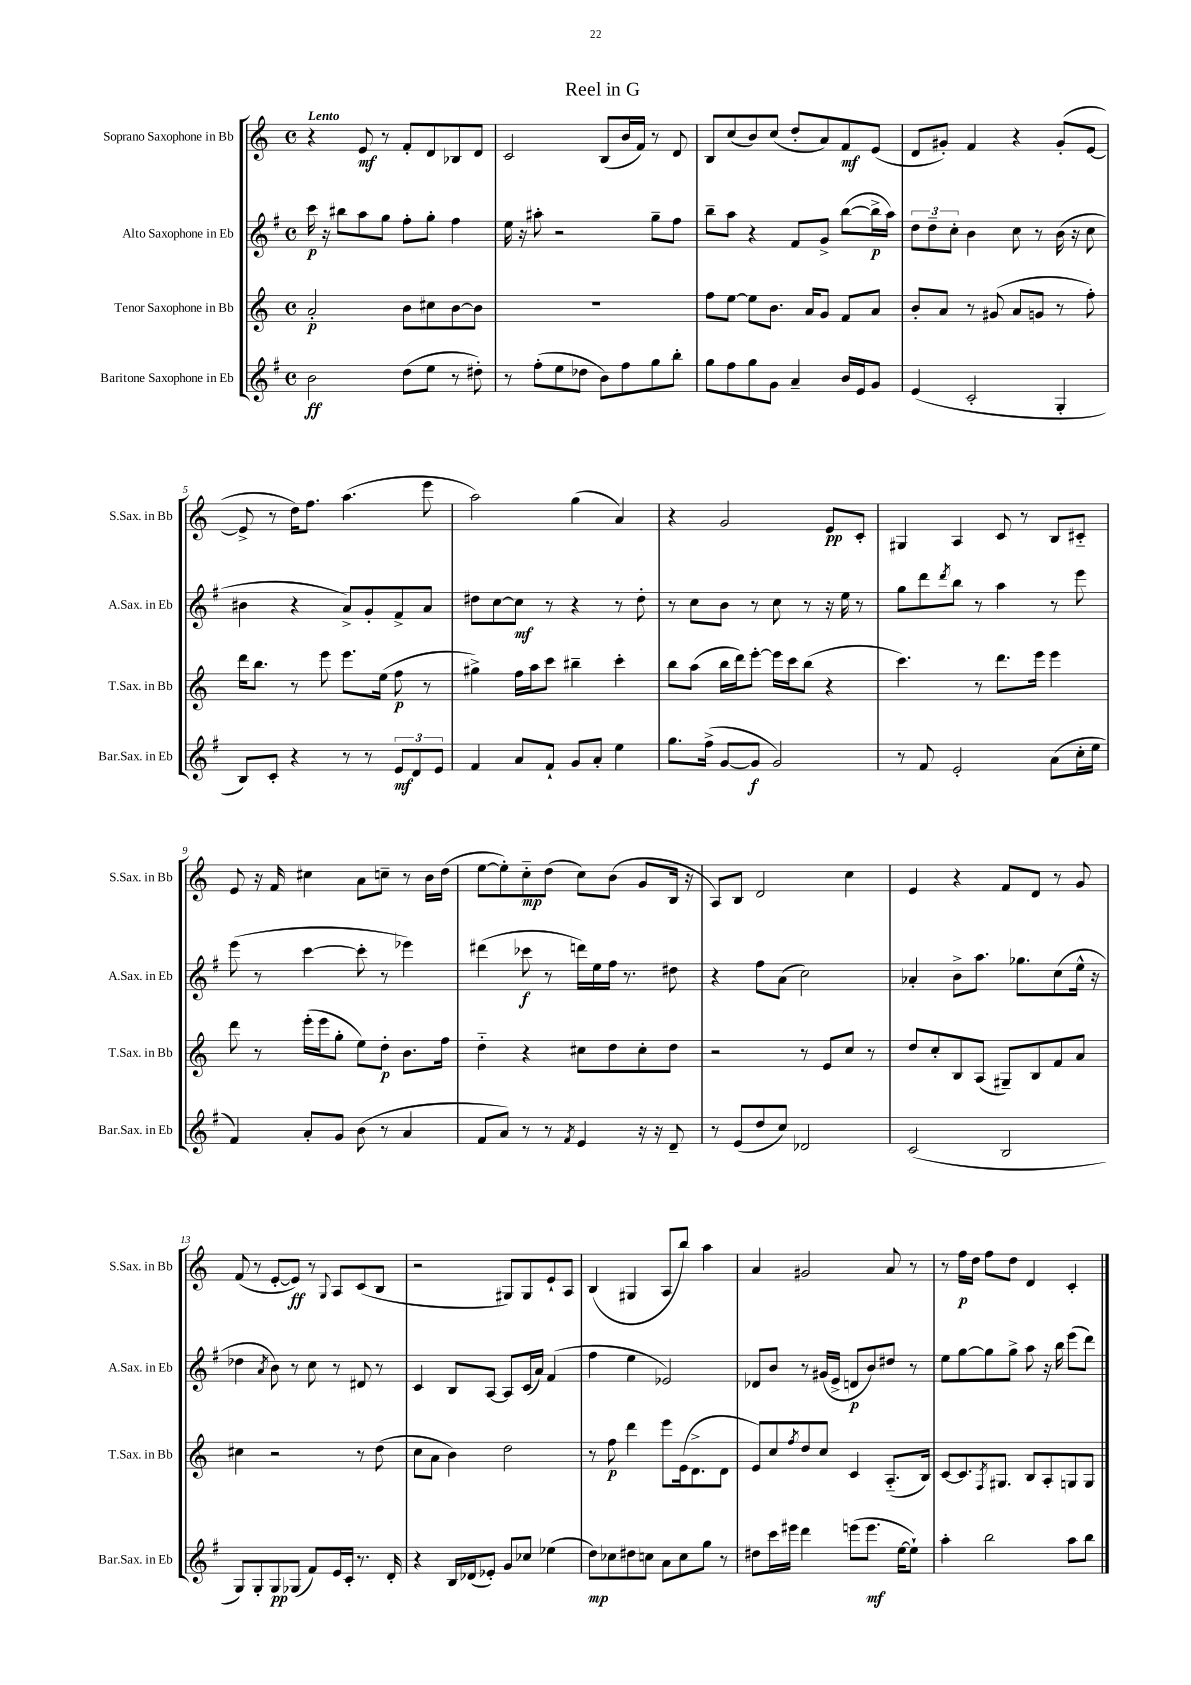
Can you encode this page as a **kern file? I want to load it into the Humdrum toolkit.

**kern	**dynam	**kern	**dynam	**kern	**dynam	**kern	**dynam
*part4	*part4	*part3	*part3	*part2	*part2	*part1	*part1
*staff4	*staff4	*staff3	*staff3	*staff2	*staff2	*staff1	*staff1
*I"Baritone Saxophone in Eb	*	*I"Tenor Saxophone in Bb	*	*I"Alto Saxophone in Eb	*	*I"Soprano Saxophone in Bb	*
*I'Bar.Sax. in Eb	*	*I'T.Sax. in Bb	*	*I'A.Sax. in Eb	*	*I'S.Sax. in Bb	*
*clefG2	*	*clefG2	*	*clefG2	*	*clefG2	*
*k[f#]	*	*k[]	*	*k[f#]	*	*k[]	*
*M4/4	*	*M4/4	*	*M4/4	*	*M4/4	*
*met(c)	*	*met(c)	*	*met(c)	*	*met(c)	*
=1	=1	=1	=1	=1	=1	=1	=1
!	!	!	!	!	!	!LO:TX:a:B:t=Lento	!
2b\	ff	2a'/	p	16ccc\	p	4r	.
.	.	.	.	16r	.	.	.
.	.	.	.	8bb#X\L	.	.	.
.	.	.	.	8aa\	.	8e/	mf
.	.	.	.	8gg\J	.	8r	.
(8dd\L	.	8b\L	.	8ff#'\L	.	8f'/L	.
8ee\J	.	8cc#X\	.	8gg'\J	.	8d/	.
8r	.	[8b\	.	4ff#\	.	8B-X/	.
8dd#X'\)	.	8b\J]	.	.	.	8d/J	.
=2	=2	=2	=2	=2	=2	=2	=2
8r	.	1r	.	16ee\	.	2c/	.
.	.	.	.	16r	.	.	.
(8ff#'\L	.	.	.	8aa#X'\	.	.	.
8ee\	.	.	.	2r	.	.	.
8dd-X\J	.	.	.	.	.	.	.
8b\L)	.	.	.	.	.	(8B/L	.
8ff#\	.	.	.	.	.	16b/L	.
.	.	.	.	.	.	16f/JJ)	.
8gg\	.	.	.	8gg~\L	.	8r	.
8bb'\J	.	.	.	8ff#\J	.	8d/	.
=3	=3	=3	=3	=3	=3	=3	=3
8gg\L	.	8ff\L	.	8bb~\L	.	8B/L	.
8ff#\	.	[8ee\J	.	8aa\J	.	(8cc/	.
8gg\	.	8ee\L]	.	4r	.	8b/)	.
8g\J	.	8.b\J	.	.	.	(8cc/J	.
4a~/	.	.	.	8f#/L	.	8dd'/L	.
.	.	16a/KL	.	.	.	.	.
.	.	8g/J	.	8g^/J	.	8a/)	.
16b/LL	.	8f/L	.	([8bb\L	.	8f/	mf
16e/J	.	.	.	.	.	.	.
8g/J	.	8a/J	.	16bb^\L]	p	(8e/J	.
.	.	.	.	16aa\JJ)	.	.	.
=4	=4	=4	=4	=4	=4	=4	=4
(4e/	.	8b'/L	.	12dd\L	.	8d/L	.
.	.	.	.	12dd~\	.	.	.
.	.	8a/J	.	.	.	8g#X'/J)	.
.	.	.	.	12cc'\J	.	.	.
2c'/	.	8r	.	4b\	.	4f/	.
.	.	(8g#X/	.	.	.	.	.
.	.	8a/L	.	8cc\	.	4r	.
.	.	8gn/J	.	8r	.	.	.
4G'/	.	8r	.	(16b\	.	(8g#'/L	.
.	.	.	.	16r	.	.	.
.	.	8ff'\)	.	8cc\	.	[8e/J	.
!!LO:LB:g=z
=5	=5	=5	=5	=5	=5	=5	=5
8B/L)	.	16ddd\KL	.	4b#X\	.	8e^/]	.
.	.	8.bb\J	.	.	.	.	.
8c'/J	.	.	.	.	.	8r	.
4r	.	8r	.	4r	.	16dd\KL)	.
.	.	.	.	.	.	8.ff\J	.
.	.	8eee\	.	.	.	.	.
8r	.	8.eee\L	.	8a^/L)	.	(4.aa\	.
8r	.	.	.	8g'/	.	.	.
.	.	(16ee\Jk	.	.	.	.	.
12e/L	mf	8ff\	p	8f#^/	.	.	.
12d/	.	.	.	.	.	.	.
.	.	8r	.	8a/J	.	8eee\	.
12e/J	.	.	.	.	.	.	.
=6	=6	=6	=6	=6	=6	=6	=6
4f#/	.	4gg#X^\)	.	8dd#X\L	.	2aa\)	.
.	.	.	.	[8cc\	.	.	.
8a/L	.	16ff\LL	.	8cc\J]	mf	.	.
.	.	16aa\J	.	.	.	.	.
8f#`/J	.	8ccc\J	.	8r	.	.	.
8g/L	.	4bb#X~\	.	4r	.	(4gg\	.
8a'/J	.	.	.	.	.	.	.
4ee\	.	4ccc'\	.	8r	.	4a/)	.
.	.	.	.	8dd#'\	.	.	.
=7	=7	=7	=7	=7	=7	=7	=7
8.gg\L	.	8bb\L	.	8r	.	4r	.
.	.	(8aa\J	.	8cc\L	.	.	.
(16ff#^\Jk	.	.	.	.	.	.	.
[8g/L	.	16bb\LL	.	8b\J	.	2g/	.
.	.	16ddd\J)	.	.	.	.	.
8g/J]	f	[8eee'\J	.	8r	.	.	.
2g/)	.	16eee\LL]	.	8cc\	.	.	.
.	.	16ccc\J	.	.	.	.	.
.	.	(8bb\J	.	8r	.	.	.
.	.	4r	.	16r	.	8e/L	pp
.	.	.	.	16ee\	.	.	.
.	.	.	.	8r	.	8c'/J	.
=8	=8	=8	=8	=8	=8	=8	=8
8r	.	4.ccc\)	.	8gg\L	.	4G#X/	.
8f#/	.	.	.	8ddd\	.	.	.
.	.	.	.	8qddd/	.	.	.
2e'/	.	.	.	8bb\J	.	4A/	.
.	.	8r	.	8r	.	.	.
.	.	8.ddd\L	.	4aa\	.	8c/	.
.	.	.	.	.	.	8r	.
.	.	16eee\Jk	.	.	.	.	.
(8a\L	.	4eee\	.	8r	.	8B/L	.
16cc'\L	.	.	.	8eee\	.	8c#X/J	.
16ee\JJ	.	.	.	.	.	.	.
!!LO:LB:g=z
=9	=9	=9	=9	=9	=9	=9	=9
4f#/)	.	8ddd\	.	(8eee\	.	8e/	.
.	.	8r	.	8r	.	16r	.
.	.	.	.	.	.	16f/	.
8a'/L	.	(16eee'\LL	.	[4ccc\	.	4cc#X\	.
.	.	16eee\J	.	.	.	.	.
8g/J	.	8gg'\J	.	.	.	.	.
(8b\	.	8ee\L)	.	8ccc'\]	.	8a\L	.
8r	.	8dd'\J	p	8r	.	8ccn~\J	.
4a/	.	8.b\L	.	4eee-X\)	.	8r	.
.	.	.	.	.	.	16b\LL	.
.	.	16ff\Jk	.	.	.	(16dd\JJ	.
=10	=10	=10	=10	=10	=10	=10	=10
8f#/L	.	4dd\	.	(4ddd#X\	.	[8ee\L	.
8a/J)	.	.	.	.	.	8ee'\])	.
8r	.	4r	.	8ccc-X\	f	8cc\	mp
8r	.	.	.	8r	.	(8dd\J	.
8qf#/	.	.	.	.	.	.	.
4e/	.	8cc#X\L	.	16dddn\LL)	.	8cc\L)	.
.	.	.	.	16ee\	.	.	.
.	.	8dd\	.	16ff#\JJ	.	(8b\J	.
.	.	.	.	8.r	.	.	.
16r	.	8cc#'\	.	.	.	8g/L	.
16r	.	.	.	.	.	.	.
8d~/	.	8dd\J	.	8dd#X\	.	16B/Jk	.
.	.	.	.	.	.	16r	.
=11	=11	=11	=11	=11	=11	=11	=11
8r	.	2r	.	4r	.	8A/L)	.
(8e/L	.	.	.	.	.	8B/J	.
8dd/	.	.	.	8ff#\L	.	2d/	.
8cc/J)	.	.	.	(8a\J	.	.	.
2d-X/	.	8r	.	2cc\)	.	.	.
.	.	8e/L	.	.	.	.	.
.	.	8cc/J	.	.	.	4cc\	.
.	.	8r	.	.	.	.	.
=12	=12	=12	=12	=12	=12	=12	=12
(2c/	.	8dd/L	.	4a-X'/	.	4e/	.
.	.	8cc'/	.	.	.	.	.
.	.	8B/	.	8b^\L	.	4r	.
.	.	(8A/J	.	8.aa\J	.	.	.
2B/	.	8G#X~/L)	.	.	.	8f/L	.
.	.	.	.	8.gg-X\L	.	.	.
.	.	8B/	.	.	.	8d/J	.
.	.	8f/	.	(8cc\	.	8r	.
.	.	8a/J	.	16ee^^\Jk	.	8g/	.
.	.	.	.	16r	.	.	.
!!LO:LB:g=z
=13	=13	=13	=13	=13	=13	=13	=13
8G/L)	.	4cc#X\	.	4dd-X\	.	(8f/	.
8G'/	.	.	.	.	.	8r	.
.	.	.	.	8qa/	.	.	.
8G/	pp	2r	.	8b\)	.	[8e'/L	.
(8G-X/J	.	.	.	8r	.	8e/J])	ff
8f#/L)	.	.	.	8cc\	.	8r	.
.	.	.	.	.	.	8qqG/	.
16e/L	.	.	.	8r	.	8A/L	.
16c'/JJ	.	.	.	.	.	.	.
8.r	.	8r	.	8d#X/	.	(8c/	.
.	.	(8dd\	.	8r	.	8B/J	.
16d'/	.	.	.	.	.	.	.
=14	=14	=14	=14	=14	=14	=14	=14
4r	.	8cc\L	.	4c/	.	2r	.
.	.	8a\J	.	.	.	.	.
16B/LL	.	4b\)	.	8B/L	.	.	.
(16d-X/J	.	.	.	.	.	.	.
8e-X'/J)	.	.	.	[8A/J	.	.	.
8g/L	.	2dd\	.	8A/L]	.	8G#X/L)	.
8cc-X/J	.	.	.	(16c/L	.	8G#/	.
.	.	.	.	16a/JJ)	.	.	.
(4ee-X\	.	.	.	(4f#/	.	8e`/	.
.	.	.	.	.	.	8A/J	.
=15	=15	=15	=15	=15	=15	=15	=15
8dd\L)	mp	8r	.	4ff#\	.	(4B/	.
8cc-X\	.	8ff\	p	.	.	.	.
8dd#X\	.	4ddd\	.	4ee\	.	4G#X/	.
8ccn\J	.	.	.	.	.	.	.
8a\L	.	8eee\L	.	2e-X/)	.	8A/L	.
8cc\	.	(16e\k	.	.	.	8bb/J)	.
.	.	8.d^\	.	.	.	.	.
8gg\J	.	.	.	.	.	4aa\	.
8r	.	8d\J	.	.	.	.	.
=16	=16	=16	=16	=16	=16	=16	=16
8dd#X\L	.	8e/L)	.	8d-X/L	.	4a/	.
16ccc\L	.	8cc/	.	8b/J	.	.	.
16eee#X\JJ	.	.	.	.	.	.	.
.	.	8qff/	.	.	.	.	.
4ddd\	.	8dd/	.	8r	.	2g#X/	.
.	.	8cc/J	.	(16g#X/LL	.	.	.
.	.	.	.	16e^/JJ	.	.	.
(8eeen\L	.	4c/	.	8dn/L	p	.	.
8.eee\J	mf	.	.	8b/)	.	.	.
.	.	(8.A/L	.	8dd#X/J	.	8a/	.
[16ee\KL	.	.	.	.	.	.	.
8ee`\J])	.	.	.	8r	.	8r	.
.	.	16B/Jk)	.	.	.	.	.
=17	=17	=17	=17	=17	=17	=17	=17
4aa'\	.	[8c/L	.	8ee\L	.	8r	.
.	.	8.c/]	.	[8gg\	.	16ff\LL	p
.	.	.	.	.	.	16dd\JJ	.
2bb\	.	.	.	8gg\]	.	8ff\L	.
.	.	8qF/	.	.	.	.	.
.	.	8.G#X/J	.	.	.	.	.
.	.	.	.	8gg^\J	.	8dd\J	.
.	.	8B/L	.	8aa\	.	4d/	.
.	.	8A'/	.	16r	.	.	.
.	.	.	.	16bb\	.	.	.
8aa\L	.	8Gn/	.	(8eee\L	.	4c'/	.
8bb\J	.	8G/J	.	8ddd\J)	.	.	.
==	==	==	==	==	==	==	==
*-	*-	*-	*-	*-	*-	*-	*-
